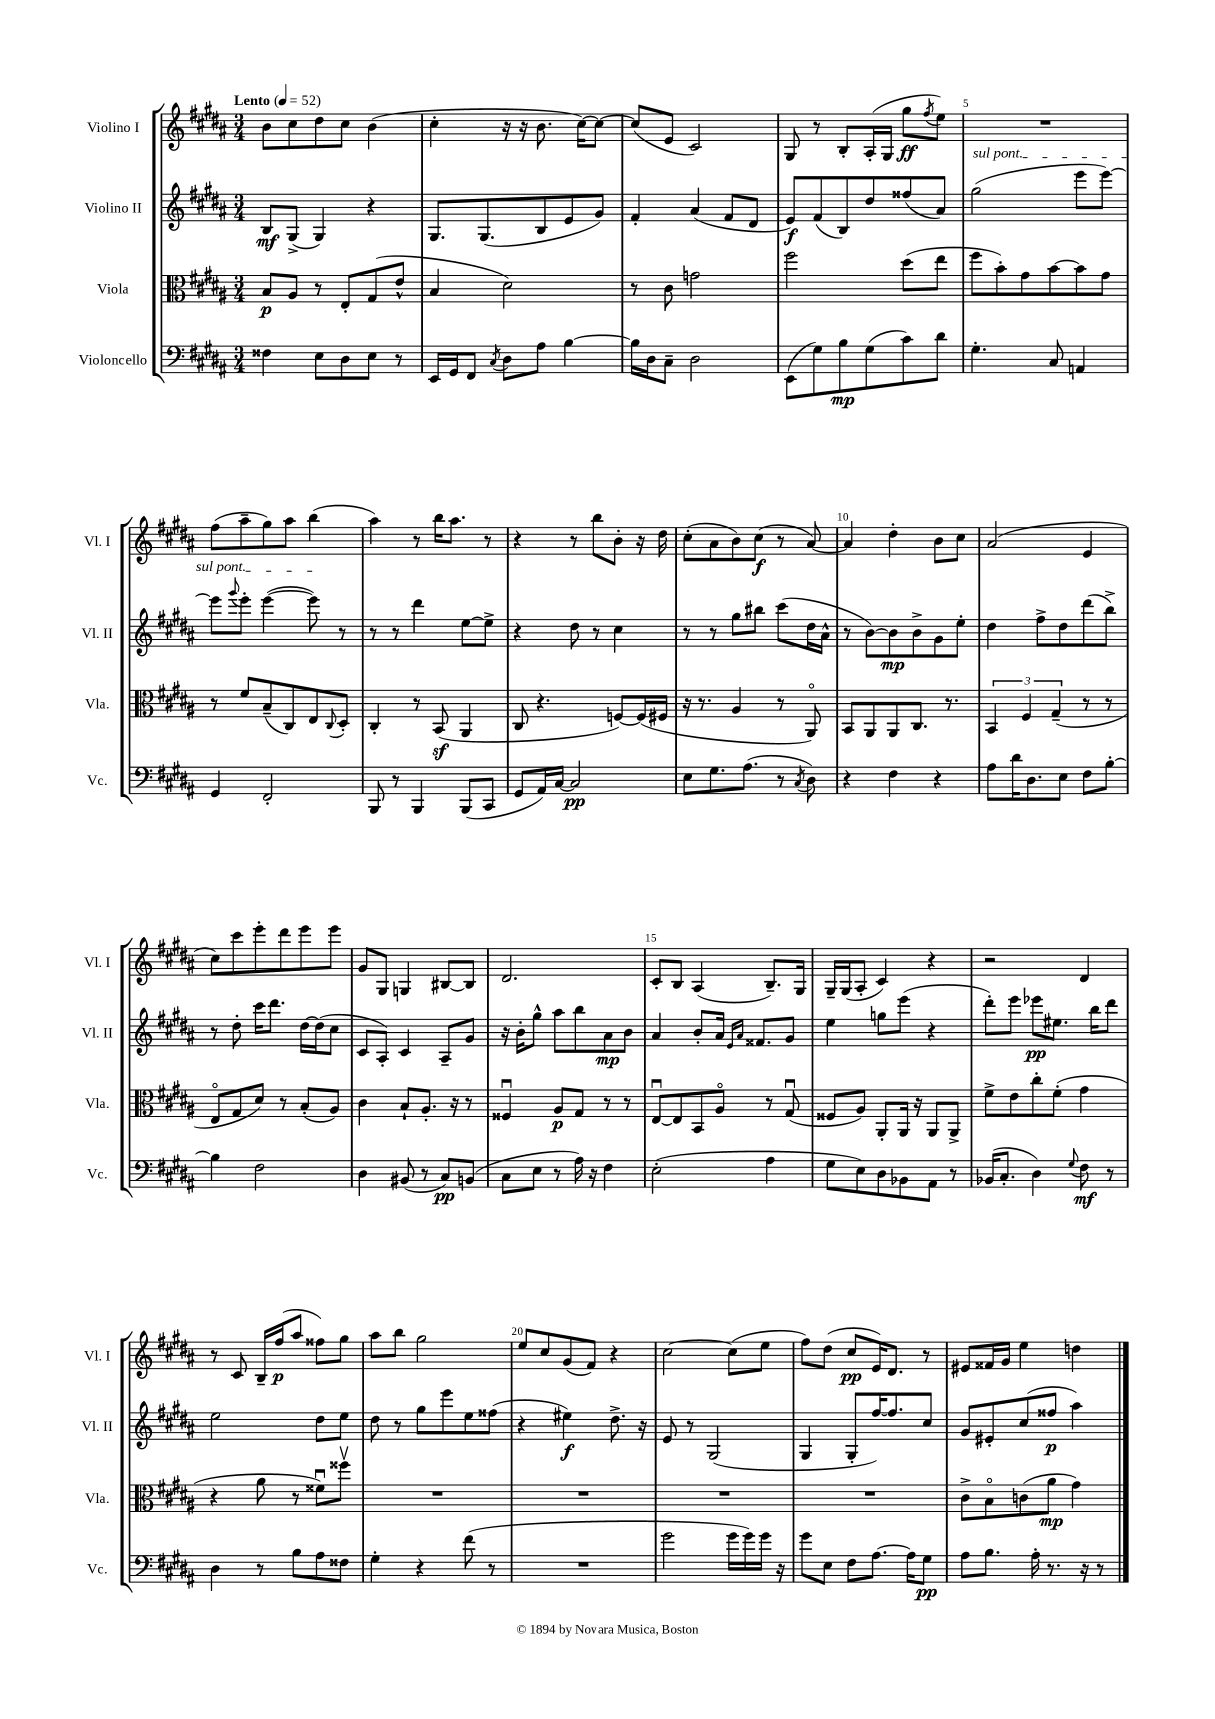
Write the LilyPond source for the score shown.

<<
\new StaffGroup <<
\new Staff = "s0" \with { instrumentName = "Violino I" shortInstrumentName = "Vl. I" } {
    \clef treble \key b \major \numericTimeSignature \time 3/4 \tempo "Lento" 4 = 52
    b'8 cis''8 dis''8 cis''8 b'4( |
    cis''4-. r16 r16 b'8. cis''16~) cis''8~ |
    cis''8( e'8 cis'2) |
    gis8 r8 b8-. ais16-.( gis16 gis''8\ff \acciaccatura { fis''8 } e''8) |
    R2. |
    fis''8( ais''8-- gis''8) ais''8 b''4( |
    ais''4) r8 b''16 ais''8. r8 |
    r4 r8 b''8 b'8-. r16 dis''16 |
    cis''8-.( ais'8 b'8) cis''8\f( r8 ais'8~) |
    ais'4 dis''4-. b'8 cis''8 |
    ais'2( e'4 |
    cis''8) cis'''8 e'''8-. dis'''8 e'''8 e'''8 |
    gis'8 gis8 g4 bis8~ bis8 |
    dis'2. |
    cis'8-. b8 ais4( b8.--) gis16 |
    gis16-- gis16( ais8-. cis'4) r4 |
    r2 dis'4 |
    r8 cis'8 b16-- fis''16\p( ais''8 fisis''8) gis''8 |
    ais''8 b''8 gis''2 |
    e''8 cis''8 gis'8( fis'8) r4 |
    cis''2~ cis''8( e''8 |
    fis''8) dis''8( cis''8\pp e'16) dis'8. r8 |
    eis'8 fisis'16 gis'16 e''4 d''4 \bar "|." |
}
\new Staff = "s1" \with { instrumentName = "Violino II" shortInstrumentName = "Vl. II" } {
    \clef treble \key b \major \numericTimeSignature \time 3/4
    b8\mf gis8->( gis4) r4 |
    gis8. gis8.( b8 e'8 gis'8) |
    fis'4-. ais'4( fis'8 dis'8 |
    e'8\f) fis'8( b8) dis''8 fisis''8( ais'8) |
    \once \override TextSpanner.bound-details.left.text = \markup { \italic "sul pont." } gis''2\startTextSpan( e'''8 e'''8~) |
    e'''8 \appoggiatura { gis'''8 } e'''8-. e'''4~( e'''8\stopTextSpan) r8 |
    r8 r8 dis'''4 e''8~ e''8-> |
    r4 dis''8 r8 cis''4 |
    r8 r8 gis''8 bis''8 cis'''8( dis''16 ais'16-^ |
    r8 b'8~) b'8\mp b'8-> gis'8 e''8-. |
    dis''4 fis''8-> dis''8 dis'''8( b''8->) |
    r8 dis''8-. cis'''16 dis'''8. dis''16~ dis''16( cis''8 |
    cis'8 ais8-.) cis'4 ais8-- gis'8 |
    r16 b'16-. gis''8-^ ais''8 b''8 ais'8\mp b'8 |
    ais'4 b'8-. ais'16 \grace { e'16 ais'16 } fisis'8. gis'8 |
    e''4 g''8 e'''8( r4 |
    dis'''8-.) e'''8 ees'''8\pp eis''8. b''16 dis'''8 |
    e''2 dis''8 e''8 |
    dis''8 r8 gis''8 e'''8 e''8 fisis''8( |
    r4 eis''4\f) dis''8.-> r16 |
    e'8 r8 gis2( |
    gis4 gis8-. fis''16~) fis''8. cis''8 |
    gis'8 eis'8-. cis''8( fisis''8\p ais''4) \bar "|." |
}
\new Staff = "s2" \with { instrumentName = "Viola" shortInstrumentName = "Vla." } {
    \clef alto \key b \major \numericTimeSignature \time 3/4
    b8\p ais8 r8 e8-. gis8( e'8-^ |
    b4 dis'2) |
    r8 cis'8 g'2 |
    fis''2 dis''8( e''8 |
    fis''8 b'8-.) gis'8 b'8~ b'8 gis'8 |
    r8 fis'8 b8--( cis8) e8 \appoggiatura { cis8 } dis8-. |
    cis4-. r8 b,8\sf( ais,4 |
    cis8 r4. f8~) f16( fis16 |
    r16 r8. ais4 r8 ais,8\flageolet) |
    b,8 ais,8 ais,8 cis8. r8. |
    \tuplet 3/2 { b,4 fis4 gis4--( } r8 r8 |
    e8\flageolet gis8 dis'8) r8 b8-.( ais8) |
    cis'4 b8-! ais8.-. r16 r8 |
    fisis4\downbow ais8\p gis8 r8 r8 |
    e8~\downbow e8 b,8 ais8\flageolet r8 gis8\downbow( |
    fisis8 ais8) ais,8-. ais,16 r16 ais,8 ais,8-> |
    fis'8-> e'8 cis''8-. fis'8-.( gis'4 |
    r4 ais'8 r8 fisis'8\downbow) fisis''8\upbow |
    R2. |
    R2. |
    R2. |
    R2. |
    cis'8-> b8\flageolet c'8( ais'8\mp gis'4) \bar "|." |
}
\new Staff = "s3" \with { instrumentName = "Violoncello" shortInstrumentName = "Vc." } {
    \clef bass \key b \major \numericTimeSignature \time 3/4
    fisis4 e8 dis8 e8 r8 |
    e,16 gis,16 fis,8 \acciaccatura { cis8 } dis8 ais8 b4~ |
    b16 dis16 cis8-- dis2 |
    e,8( gis8) b8\mp gis8( cis'8) dis'8 |
    gis4.-. cis8 a,4 |
    gis,4 fis,2-. |
    b,,8 r8 b,,4 b,,8( cis,8 |
    gis,8 ais,16) cis16~ cis2\pp |
    e8 gis8. ais8.( r8 \acciaccatura { cis8 } dis8) |
    r4 fis4 r4 |
    ais8 dis'16 dis8. e8 fis8 b8~-. |
    b4 fis2 |
    dis4 bis,8( r8 cis8\pp) b,8( |
    cis8 e8 r8 ais16) r16 fis4 |
    e2-.( ais4 |
    gis8 e8) dis8 bes,8 ais,8 r8 |
    bes,16( cis8.-. dis4) \appoggiatura { gis8 } fis8\mf r8 |
    dis4 r8 b8 ais8 fisis8 |
    gis4-. r4 fis'8( r8 |
    R2. |
    gis'2 gis'16 gis'16) gis'16 r16 |
    gis'8 e8 fis8 ais8.~ ais16 gis8\pp |
    ais8 b8. ais16-. r8. r16 r8 \bar "|." |
}
>>
>>
\layout { \context { \Score \override BarNumber.break-visibility = ##(#f #t #t) barNumberVisibility = #(every-nth-bar-number-visible 5) } }
